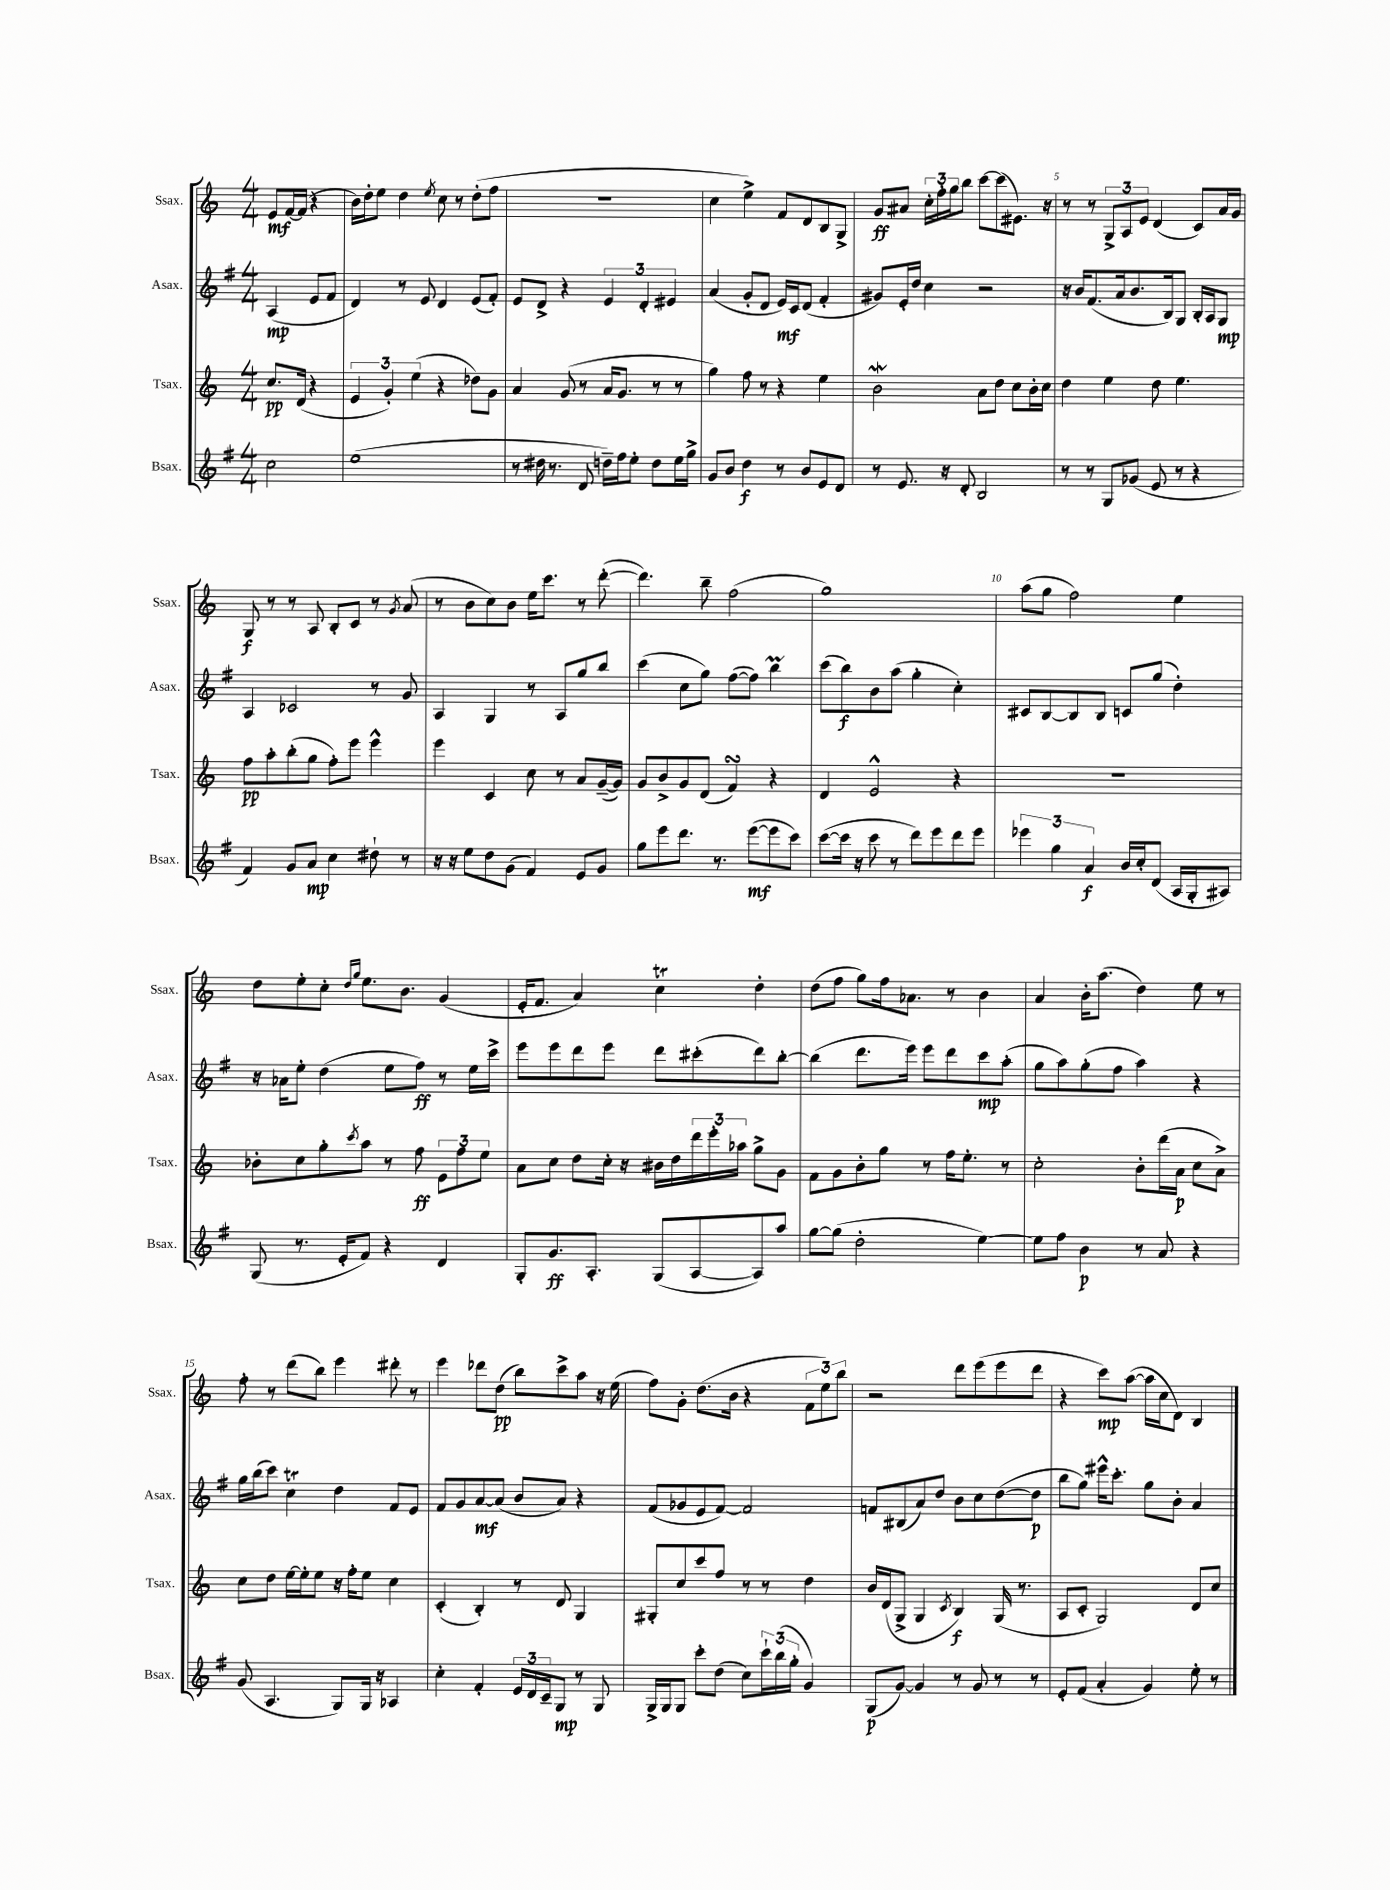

**kern	**kern	**kern	**kern
*staff4	*staff3	*staff2	*staff1
*clefG2	*clefG2	*clefG2	*clefG2
*k[f#]	*k[]	*k[f#]	*k[]
*M4/4	*M4/4	*M4/4	*M4/4
2cc	8.cc	(4A	8e
.	.	.	[16f
.	(16d	.	(16f]
.	4r	8e	4r
.	.	8f#	.
=	=	=	=
(1ee	6e	4d)	16b)
.	.	.	16dd'
.	.	.	8ee
.	6g')	.	.
.	.	8r	4dd
.	(6ee	.	.
.	.	8e	.
.	.	.	8qee
.	4r	4d	8cc
.	.	.	8r
.	8dd-)	(8e	(8dd'
.	8g	8f#')	8ff
=	=	=	=
8r	4a	8e	1r
16dd#	.	8d^	.
8.r	.	.	.
.	(8g	4r	.
8d	8r	.	.
16dd~)	16a	6e	.
16ff#	8.g	.	.
8ee'	.	.	.
.	.	6d'	.
8dd	8r	.	.
.	.	6e#	.
16ee	8r	.	.
16gg^	.	.	.
=	=	=	=
8g	4gg)	(4a	4cc
8b	.	.	.
4dd	8ff	8g'	4ee^)
.	8r	8d	.
8r	4r	16e)	8f
.	.	16c	.
8b	.	(8d	8d
8e	4ee	4f#'	8B
8d	.	.	8G^
=	=	=	=
8r	2b	8g#)	8g
8.e	.	16e'	8a#
.	.	16dd	.
.	.	4cc	24cc'
.	.	.	24ff'
16r	.	.	.
.	.	.	24gg
8d'	.	.	8bb
2B	8a	2r	[8ccc
.	8dd	.	(8ccc]
.	8cc	.	8.e#)
.	16b'	.	.
.	16cc	.	16r
=	=	=	=
8r	4dd	16r	8r
.	.	16b	.
8r	.	(8.f#	8r
8G	4ee	.	12G^
.	.	16a	.
.	.	.	12A
(8g-	.	8.b	.
.	.	.	12e
8e	8dd	.	(4d
.	.	16B)	.
8r	4.ee	8G	.
4r	.	16B'	8c)
.	.	16A	.
.	.	8G	16a
.	.	.	16g
=	=	=	=
4f#)	8ff	4A	8G
.	8aa'	.	8r
8g	(8bb'	2c-	8r
8a	8gg	.	8A
4cc	8ff')	.	8B'
.	8eee	.	8c
8dd#`	4eee^^	8r	8r
.	.	.	8qg
8r	.	8g	(8a
=	=	=	=
16r	4eee	4A	8r
16r	.	.	.
8ee	.	.	8b
8dd	4c	4G	8cc)
(8g	.	.	8b
4f#)	8cc	8r	16ee
.	.	.	8.ccc
.	8r	8A	.
8e	8a	8gg	8r
8g	([16g~	8bb	([8ddd'
.	16g])	.	.
=	=	=	=
8gg	8g	(4ccc	4.ddd])
8eee	8b^	.	.
8.ddd	8g	8cc	.
.	(8d	8gg)	8bb~
8.r	.	.	.
.	4f)	([8ff#	(2ff
([8eee	.	8ff#])	.
8eee]	4r	4bb	.
8ccc)	.	.	.
=	=	=	=
([8ccc	4d	(8ccc	1gg)
16ccc]	.	8bb)	.
16r	.	.	.
8ccc	2e^^	8b	.
8r	.	(8aa	.
8ddd)	.	4gg'	.
8eee	.	.	.
8ddd	4r	4cc')	.
8eee	.	.	.
=	=	=	=
6eee-	1r	8c#	(8aa
.	.	[8B	8gg
6gg	.	.	.
.	.	8B]	2ff)
6a	.	.	.
.	.	8B	.
16b	.	8c	.
16cc'	.	.	.
(8d	.	(8gg	.
16A	.	4dd')	4ee
16G'	.	.	.
8A#)	.	.	.
=	=	=	=
(8G	8b-'	16r	8dd
.	.	16a-	.
8.r	8cc	8ee'	8ee'
.	8gg'	(4dd	8cc'
16e'	.	.	.
.	.	.	16qqdd
.	8qccc	.	16qqgg
8f#)	8aa	.	8.ee
4r	8r	8ee	.
.	.	.	8.b
.	8ff	8ff#)	.
4d	12e	8r	(4g
.	12ff	.	.
.	.	16ee	.
.	12ee	.	.
.	.	16ccc^	.
=	=	=	=
8G'	8a	8eee	16e'
.	.	.	8.f
8.g	8cc	8eee	.
.	8dd	8ddd	4a)
8.A'	.	.	.
.	16cc'	8eee	.
.	16r	.	.
(8G	16b#	8ddd	4cc
.	16dd	.	.
[8A	24ddd	(8ccc#'	.
.	24eee'	.	.
.	24aa-	.	.
8A])	8gg^	8ddd)	4dd'
8aa	8g	[8bb'	.
=	=	=	=
[8gg	8f	(4bb]	(8dd
(8gg]	8g	.	8ff
2dd'	8b'	8.ddd	8gg)
.	8gg	.	16ff
.	.	16eee)	8.a-
.	8r	8eee	.
.	16ff	8ddd	8r
.	8.ee'	.	.
[4ee)	.	8ccc	4b
.	8r	(8aa'	.
=	=	=	=
8ee]	2cc'	8gg	4a
8ff#	.	8aa)	.
4b	.	(8gg'	16b'
.	.	.	(8.aa
.	.	8ff#	.
8r	8b'	4aa)	4dd)
8a	(16ddd	.	.
.	16a	.	.
4r	8cc	4r	8ee
.	8a^)	.	8r
=	=	=	=
(8g	8cc	16gg	8ff'
.	.	(16bb	.
4.A	8dd	8ccc)	8r
.	[16ee	4cc	(8ddd
.	16ee']	.	.
.	8ee	.	8bb)
8G)	16r	4dd	4eee
.	16ff'	.	.
16G	8ee	.	.
16r	.	.	.
4A-	4cc	8f#	8ddd#'
.	.	8e	8r
=	=	=	=
4cc'	(4c'	8f#	4eee
.	.	8g	.
4f#'	4B')	[8a	8ddd-
.	.	(8a]	(8dd
24e	8r	8b	8bb)
24d	.	.	.
24c~	.	.	.
8G	8d	8a)	8ccc^
8r	4G	4r	8aa
8G	.	.	16r
.	.	.	(16ee
=	=	=	=
16G^	8G#'	(8f#	8ff)
16G	.	.	.
8G	8cc	8g-	8g'
8ccc'	8ccc	8e	(8.dd
(8dd	8ff	[8f#)	.
.	.	.	16b
8cc)	8r	2f#]	4r
24ccc`	8r	.	.
(24bb	.	.	.
24gg'	.	.	.
4g)	4dd	.	12f
.	.	.	12ee)
.	.	.	12bb
=	=	=	=
(8G	16b	8f	2r
.	(16d	.	.
[8g)	8G^	(8B#	.
4g]	4G	8a)	.
.	.	8dd	.
.	8qc	.	.
8r	4B)	8b	8ddd
8g	.	8cc	(8eee
8r	(16G	([8dd	8eee
.	8.r	.	.
8r	.	8dd]	8ddd
=	=	=	=
8e'	8A	8bb	4r
(8f#	8c'	8gg)	.
4a'	2G)	16eee#^^	8ccc)
.	.	8.ccc'	.
.	.	.	([8aa
4g)	.	8gg	16aa]
.	.	.	16cc
.	.	8b'	8d)
8ee'	8d	4a	4B
8r	8cc	.	.
==	==	==	==
*-	*-	*-	*-
